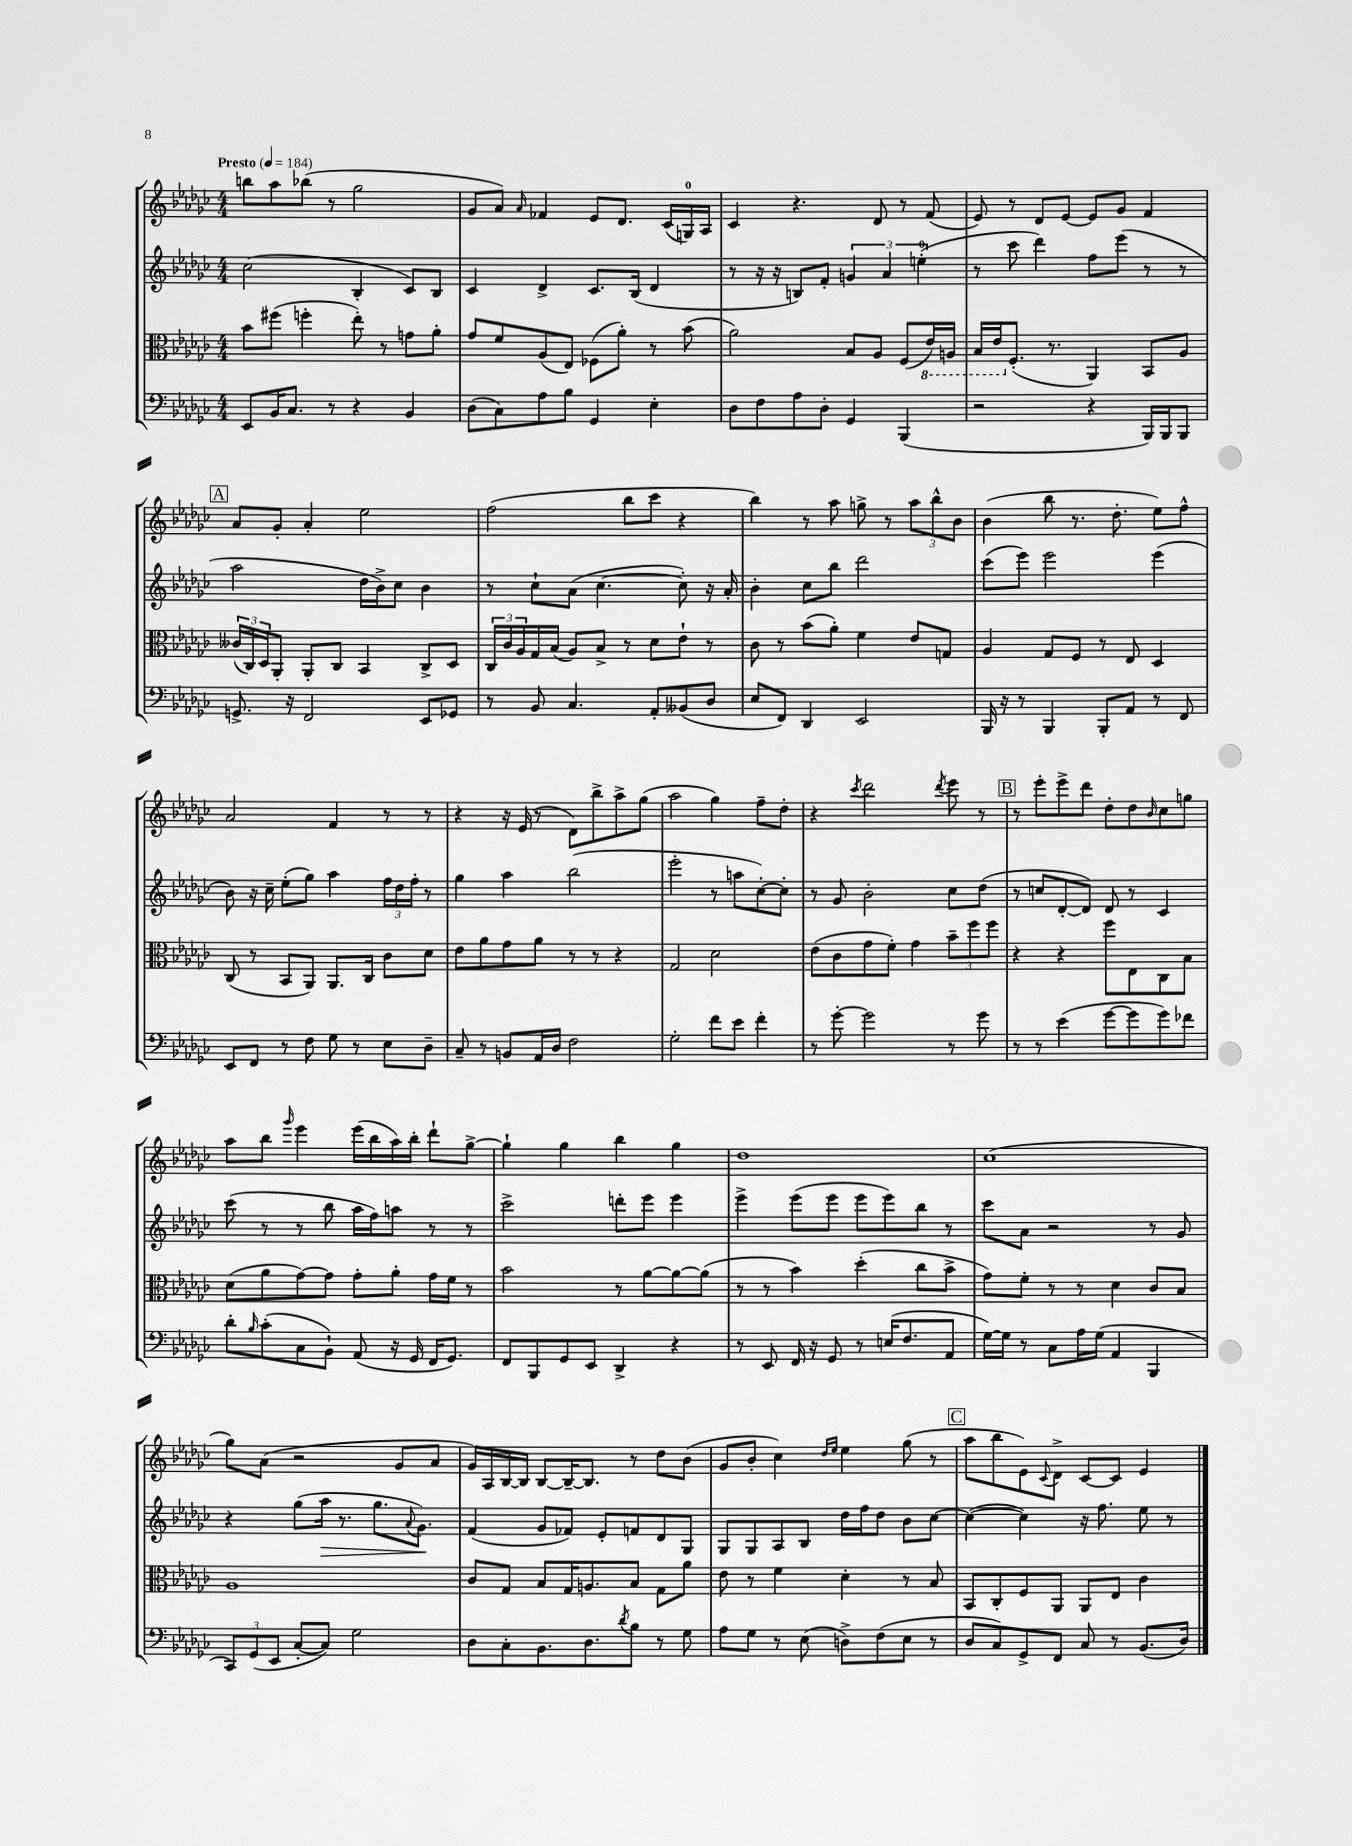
<<
\new StaffGroup <<
\new Staff = "s0" {
    \clef treble \key ges \major \numericTimeSignature \time 4/4 \tempo "Presto" 4 = 184
    b''8 aes''8 bes''8( r8 ges''2 |
    ges'8 aes'8) \grace { aes'16 } fes'4 ees'8 des'8. ces'16( g16-0) aes16 |
    ces'4 r4. des'8 r8 f'8( |
    ees'8) r8 des'8 ees'8~ ees'8 ges'8 f'4 |
    \mark \markup { \box "A" } aes'8 ges'8-. aes'4-. ees''2 |
    f''2( bes''8 ces'''8 r4 |
    bes''4) r8 aes''8 g''8-> r8 \tuplet 3/2 { aes''8 bes''8-^ bes'8 } |
    bes'4( bes''8 r8. des''8.-. ees''8) f''8-^ |
    aes'2 f'4 r8 r8 |
    r4 r16 ees'16( r8 des'8) bes''8-> aes''8-> ges''8( |
    aes''2 ges''4) f''8-- des''8-. |
    r4 \acciaccatura { ces'''8 } des'''2 \acciaccatura { des'''8 } ees'''8 r8 |
    \mark \markup { \box "B" } r8 ees'''8-. ees'''8-> des'''8 des''8-. des''8 \grace { bes'16 } ces''8 g''8 |
    aes''8 bes''8 \grace { ges'''16 } ees'''4 ees'''16( bes''16 aes''16) bes''16-. des'''8-! ges''8~-> |
    ges''4-! ges''4 bes''4 ges''4 |
    des''1 |
    ces''1( |
    ges''8) aes'8( r2 ges'8 aes'8 |
    ges'16) aes16 bes16~ bes16 bes8~ bes16~-- bes8. r8 des''8 bes'8( |
    ges'8 bes'8-. ces''4) \grace { des''16 ees''16 } ees''4 ges''8( r8 |
    \mark \markup { \box "C" } aes''8 bes''8 ees'8) \appoggiatura { ces'8 } des'8-> ces'8~ ces'8 ees'4 \bar "|." |
}
\new Staff = "s1" {
    \clef treble \key ges \major \numericTimeSignature \time 4/4
    ces''2( bes4-. ces'8) bes8 |
    ces'4 des'4-> ces'8. bes16( des'4 |
    r8 r16 r16 b8) f'8-. \tuplet 3/2 { g'4 aes'4 e''4-0-.( } |
    r8 ces'''8 des'''4) f''8 ees'''8( r8 r8 |
    \mark \markup { \box "A" } aes''2 des''16 bes'16->) ces''8 bes'4 |
    r8 ces''8-! aes'8( ces''4.~ ces''8-.) r16 aes'16-. |
    bes'4-. ces''8 bes''8 des'''2 |
    ces'''8( ees'''8) ees'''2 ees'''4( |
    bes'8) r16 ces''16-- ees''8-.( ges''8) aes''4 \tuplet 3/2 { f''16 des''16 f''16-. } r8 |
    ges''4 aes''4 bes''2( |
    ees'''2-. r8 a''8 ces''8~-.) ces''8-. |
    r8 ges'8 bes'2-. ces''8 des''8( |
    \mark \markup { \box "B" } r8 c''8 des'8~-. des'8) des'8 r8 ces'4 |
    ces'''8( r8 r8 bes''8 aes''16 f''16) a''8 r8 r8 |
    ces'''2-> d'''8-. ees'''8 ees'''4 |
    ees'''4-> ees'''8( ees'''8 ees'''8 ees'''8) bes''8 r8 |
    ces'''8 aes'8 r2 r8 ges'8 |
    r4 ges''8( aes''16\> r8. ges''8. \appoggiatura { aes'8 } ges'8.\!) |
    f'4( ges'8 fes'8) ees'8-. f'8 des'8 ges8 |
    ges8 ges8 aes8 bes8 des''16 f''16 des''8 bes'8 ces''8~ |
    \mark \markup { \box "C" } ces''4~( ces''4) r16 f''8. ees''8 r8 \bar "|." |
}
\new Staff = "s2" {
    \clef alto \key ges \major \numericTimeSignature \time 4/4
    bes'8 fis''8( f''4-. ees''8-.) r8 g'8 aes'8-. |
    ges'8 f'8 aes8( ees8) fes8( aes'8-.) r8 bes'8( |
    aes'2) bes8 aes8 f8( \ottava #-1 ees16) a,16 |
    bes,16 ees16 \ottava #0 f8.-.( r8. aes,4) bes,8 aes8 |
    \mark \markup { \box "A" } \tuplet 3/2 { ceses'16( ces16) des16 } aes,8-. aes,8-. ces8 bes,4 ces8-> des8 |
    \tuplet 3/2 { ces16 ces'16 aes16 } ges16 bes16( aes8) bes8-> r8 des'8 ees'8-! r8 |
    ces'8 r8 bes'8( aes'8-.) f'4 ees'8 g8 |
    aes4 ges8 f8 r8 ees8 des4 |
    ces8( r8 bes,8 aes,8) aes,8. ces16 ces'8 des'8 |
    ees'8 aes'8 ges'8 aes'8 r8 r8 r4 |
    ges2 des'2 |
    ees'8( ces'8 ges'8 f'8-.) ges'4 \tuplet 3/2 { bes'8-- f''8 f''8 } |
    \mark \markup { \box "B" } r4 r4 f''8 ees8 ces8 bes8 |
    des'8( aes'8 ges'8~) ges'8 ges'8-. aes'8-. ges'16 f'16 r8 |
    bes'2 r8 aes'8~ aes'8~ aes'8( |
    r8 r8 bes'4) des''4-.( ces''8 bes'8-> |
    ges'8) f'8-. r8 r8 des'4 ces'8 bes8 |
    aes1 |
    ces'8 ges8 bes8 ges16 a8. bes8 ges8 aes'8 |
    ees'8 r8 f'4 des'4-. r8 bes8 |
    \mark \markup { \box "C" } bes,8 ces8-. f8 aes,8 aes,8 ees8 ces'4 \bar "|." |
}
\new Staff = "s3" {
    \clef bass \key ges \major \numericTimeSignature \time 4/4
    ees,8 bes,16 ces8. r8 r4 bes,4 |
    des8( ces8) aes8 bes8 ges,4 ees4-. |
    des8 f8 aes8 des8-. ges,4 bes,,4( |
    r2 r4 bes,,16) bes,,16 bes,,8 |
    \mark \markup { \box "A" } g,8.-> r16 f,2 ees,8 ges,8 |
    r8 bes,8 ces4. aes,8-. beses,8( des8 |
    ees8 f,8) des,4 ees,2 |
    bes,,16 r16 r8 bes,,4 bes,,8-. aes,8 r8 f,8 |
    ees,8 f,8 r8 f8 ges8 r8 ees8 des8-- |
    ces8-- r8 b,8 aes,16 des16 f2 |
    ges2-. f'8 ees'8 f'4-. |
    r8 ges'8~-. ges'2 r8 ges'8 |
    \mark \markup { \box "B" } r8 r8 ees'4( ges'8~ ges'8 ges'8) fes'8 |
    des'8-. \grace { bes16 } ces'8-.( ces8 bes,8-!) aes,8( r16 ges,16 f,16 ges,8.) |
    f,8 bes,,8 ges,8 ees,8 des,4-> r4 |
    r8 ees,8 f,16 r16 ges,8 r8 e16( f8. aes,8 |
    ges16~) ges16 r8 ces8 aes16 ges16( aes,4 bes,,4 |
    \tuplet 3/2 { ces,8) ges,8( ees,8 } ces8~-. ces8) ges2 |
    des8 ces8-. bes,8. des8. \acciaccatura { des'8 } bes8 r8 ges8 |
    aes8 ges8 r8 ees8( d8->) f8( ees8 r8 |
    \mark \markup { \box "C" } des8 ces8) ges,8-> f,8 ces8 r8 bes,8.( des16) \bar "|." |
}
>>
>>
\layout { \context { \Score \remove "Bar_number_engraver" } }
